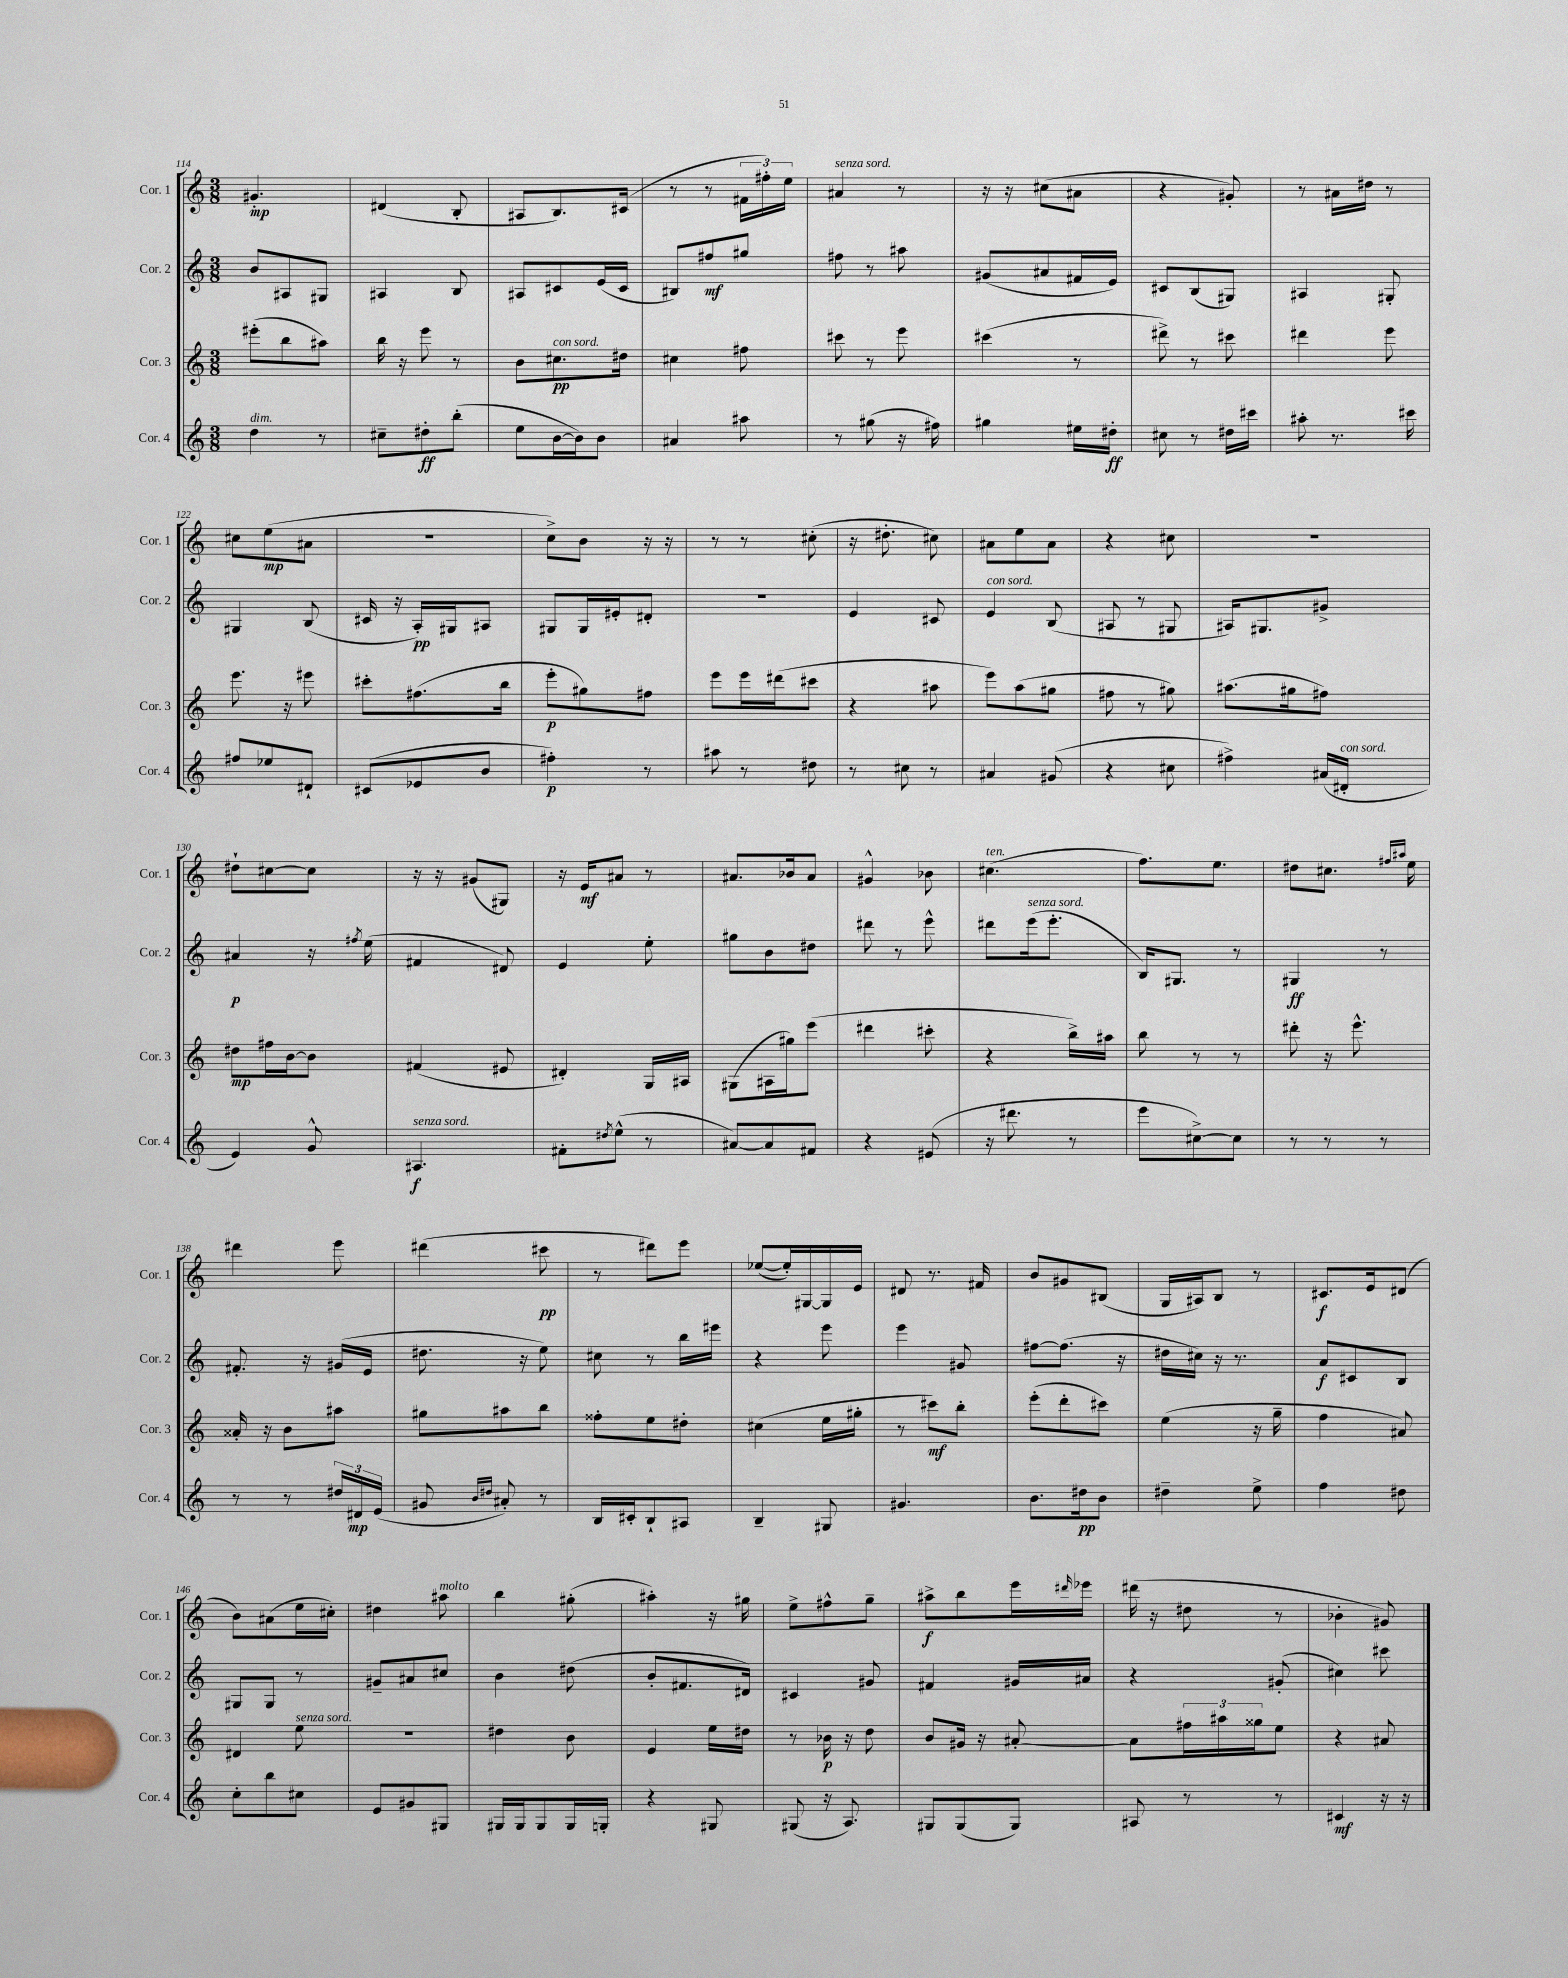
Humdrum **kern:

**kern	**dynam	**kern	**dynam	**kern	**dynam	**kern	**dynam
*part4	*part4	*part3	*part3	*part2	*part2	*part1	*part1
*staff4	*staff4	*staff3	*staff3	*staff2	*staff2	*staff1	*staff1
*I"Cor. 4	*	*I"Cor. 3	*	*I"Cor. 2	*	*I"Cor. 1	*
*I'Cor. 4	*	*I'Cor. 3	*	*I'Cor. 2	*	*I'Cor. 1	*
*clefG2	*	*clefG2	*	*clefG2	*	*clefG2	*
*k[]	*	*k[]	*	*k[]	*	*k[]	*
*M3/8	*	*M3/8	*	*M3/8	*	*M3/8	*
=114	=114	=114	=114	=114	=114	=114	=114
!LO:TX:a:i:t=dim.	!	!	!	!	!	!	!
4dd\	.	(8eee#X'\L	.	8b/L	.	4.g#X'/	mp
.	.	8bb\	.	8A#X/	.	.	.
8r	.	8aa#X\J)	.	8G#X/J	.	.	.
=115	=115	=115	=115	=115	=115	=115	=115
8cc#X~\L	.	16bb\	.	4A#X/	.	(4d#X/	.
.	.	16r	.	.	.	.	.
8dd#X'\	ff	8eee\	.	.	.	.	.
(8bb'\J	.	8r	.	8B/	.	8B'/	.
=116	=116	=116	=116	=116	=116	=116	=116
8ee\L	.	8b\L	.	8A#X/L	.	8A#X/L	.
!	!	!LO:TX:a:i:t=con sord.	!	!	!	!	!
[16b\L	.	8.cc#X\	pp	8c#X/	.	8.B/)	.
16b\J])	.	.	.	.	.	.	.
8b\J	.	.	.	(16e/L	.	.	.
.	.	16dd#X\Jk	.	16c#/JJ	.	(16c#X/Jk	.
=117	=117	=117	=117	=117	=117	=117	=117
4a#X/	.	4cc#X\	.	8B#X/L)	.	8r	.
.	.	.	.	8ff#X/	mf	8r	.
8aa#X\	.	8ff#X\	.	8gg#X/J	.	24f#X\LL	.
.	.	.	.	.	.	24ff#X'\)	.
.	.	.	.	.	.	24ee\JJ	.
=118	=118	=118	=118	=118	=118	=118	=118
!	!	!	!	!	!	!LO:TX:a:i:t=senza sord.	!
8r	.	8ccc#X\	.	8ff#X\	.	4a#X/	.
(8gg#X\	.	8r	.	8r	.	.	.
16r	.	8eee\	.	8aa#X\	.	8r	.
16ff#X\)	.	.	.	.	.	.	.
=119	=119	=119	=119	=119	=119	=119	=119
4gg#X\	.	(4ccc#X\	.	(8g#X/L	.	16r	.
.	.	.	.	.	.	16r	.
.	.	.	.	8a#X/	.	(8cc#X\L	.
16ee#X\LL	.	8r	.	16f#X/L	.	8a#X\J	.
16dd#X'\JJ	ff	.	.	16e/JJ)	.	.	.
=120	=120	=120	=120	=120	=120	=120	=120
8cc#X\	.	8ddd#X^\)	.	8c#X/L	.	4r	.
8r	.	8r	.	(8B/	.	.	.
16dd#X\LL	.	8ccc#X\	.	8G#X/J)	.	8g#X'/)	.
16ccc#X\JJ	.	.	.	.	.	.	.
=121	=121	=121	=121	=121	=121	=121	=121
8aa#X'\	.	4ddd#X\	.	4A#X/	.	8r	.
8.r	.	.	.	.	.	16a#X\LL	.
.	.	.	.	.	.	16dd#X\JJ	.
.	.	8eee\	.	8G#X'/	.	8r	.
16ccc#X\	.	.	.	.	.	.	.
!!LO:LB:g=z
=122	=122	=122	=122	=122	=122	=122	=122
8ff#X/L	.	8.eee\	.	4G#X/	.	8cc#X\L	.
8ee-X/	.	.	.	.	.	(8ee\	mp
.	.	16r	.	.	.	.	.
8d#X`/J	.	8eee#X\	.	(8B/	.	8a#X\J	.
=123	=123	=123	=123	=123	=123	=123	=123
(8c#X/L	.	8ccc#X'\L	.	16c#X/	.	4.r	.
.	.	.	.	16r	.	.	.
8e-X/	.	(8.ff#X\	.	16A'/LL)	pp	.	.
.	.	.	.	16G#X/J	.	.	.
8b/J	.	.	.	8A#X/J	.	.	.
.	.	16bb\Jk	.	.	.	.	.
=124	=124	=124	=124	=124	=124	=124	=124
4ff#X'\)	p	8eee'\L	p	8G#X/L	.	8cc^\L)	.
.	.	8gg#X\)	.	16G#/L	.	8b\J	.
.	.	.	.	16e#X'/J	.	.	.
8r	.	8ff#X\J	.	8d#X'/J	.	16r	.
.	.	.	.	.	.	16r	.
=125	=125	=125	=125	=125	=125	=125	=125
8aa#X\	.	8eee\L	.	4.r	.	8r	.
8r	.	16eee\L	.	.	.	8r	.
.	.	(16ddd#X\J	.	.	.	.	.
8dd#X\	.	8ccc#X\J	.	.	.	(8cc#X'\	.
=126	=126	=126	=126	=126	=126	=126	=126
8r	.	4r	.	4e/	.	16r	.
.	.	.	.	.	.	8.dd#X'\	.
8cc#X\	.	.	.	.	.	.	.
8r	.	8aa#X\	.	8c#X/	.	8cc#X\)	.
=127	=127	=127	=127	=127	=127	=127	=127
!	!	!	!	!LO:TX:a:i:t=con sord.	!	!	!
4a#X/	.	8eee\L)	.	4e/	.	8a#X\L	.
.	.	(8aa\	.	.	.	8ee\	.
(8g#X/	.	8gg#X\J	.	(8B/	.	8a#\J	.
=128	=128	=128	=128	=128	=128	=128	=128
4r	.	8ff#X\	.	8A#X/	.	4r	.
.	.	8r	.	8r	.	.	.
8cc#X\	.	8gg#X\)	.	8G#X/	.	8cc#X\	.
=129	=129	=129	=129	=129	=129	=129	=129
4ff#X^\)	.	(8.aa#X\L	.	16A#X/KL)	.	4.r	.
.	.	.	.	8.G#X/	.	.	.
.	.	16gg#X\k	.	.	.	.	.
(16a#X/LL	.	8ff#X\J)	.	8g#X^/J	.	.	.
!LO:TX:a:i:t=con sord.	!	!	!	!	!	!	!
16d#X'/JJ	.	.	.	.	.	.	.
!!LO:LB:g=z
=130	=130	=130	=130	=130	=130	=130	=130
4e/)	.	8dd#X\L	mp	4a#X/	p	8dd#X`\L	.
.	.	16ff#X\L	.	.	.	[8cc#X\	.
.	.	[16b\J	.	.	.	.	.
8g^^/	.	8b\J]	.	16r	.	8cc#\J]	.
.	.	.	.	8qff#X/	.	.	.
.	.	.	.	(16ee\	.	.	.
=131	=131	=131	=131	=131	=131	=131	=131
!LO:TX:a:i:t=senza sord.	!	!	!	!	!	!	!
4.A#X/	f	(4f#X/	.	4f#X/	.	16r	.
.	.	.	.	.	.	16r	.
.	.	.	.	.	.	(8g#X/L	.
.	.	8e#X/	.	8d#X/)	.	8G#X/J)	.
=132	=132	=132	=132	=132	=132	=132	=132
8f#X'\L	.	4d#X'/)	.	4e/	.	16r	.
.	.	.	.	.	.	16e/KL	mf
8qdd#X/	.	.	.	.	.	.	.
(8ee^^\J	.	.	.	.	.	8a#X/J	.
8r	.	16G/LL	.	8ee'\	.	8r	.
.	.	16A#X/JJ	.	.	.	.	.
=133	=133	=133	=133	=133	=133	=133	=133
[8a#X/L)	.	(8G#X\L	.	8gg#X\L	.	8.a#X/L	.
8a#/]	.	16A#X\L	.	8b\	.	.	.
.	.	16gg#X\J)	.	.	.	16b-X/k	.
8f#X/J	.	(8eee\J	.	8dd#X\J	.	8a#/J	.
=134	=134	=134	=134	=134	=134	=134	=134
4r	.	4ddd#X\	.	8ddd#X\	.	4g#X^^/	.
.	.	.	.	8r	.	.	.
(8e#X/	.	8ccc#X'\	.	8eee^^\	.	8b-X\	.
=135	=135	=135	=135	=135	=135	=135	=135
!	!	!	!	!	!	!LO:TX:a:i:t=ten.	!
16r	.	4r	.	8ddd#X\L	.	(4.cc#X\	.
8.ddd#X\	.	.	.	.	.	.	.
!	!	!	!	!LO:TX:a:i:t=senza sord.	!	!	!
.	.	.	.	(16eee\k	.	.	.
.	.	.	.	8.eee'\J	.	.	.
8r	.	16bb^\LL)	.	.	.	.	.
.	.	16aa#X\JJ	.	.	.	.	.
=136	=136	=136	=136	=136	=136	=136	=136
8eee\L	.	8bb\	.	16B/KL)	.	8.ff\L)	.
.	.	.	.	8.G#X/J	.	.	.
[8cc#X^\)	.	8r	.	.	.	.	.
.	.	.	.	.	.	8.ee\J	.
8cc#\J]	.	8r	.	8r	.	.	.
=137	=137	=137	=137	=137	=137	=137	=137
8r	.	8ddd#X'\	.	4G#X/	ff	8dd#X\L	.
8r	.	16r	.	.	.	8.cc#X\J	.
.	.	8.eee^^\	.	.	.	.	.
8r	.	.	.	8r	.	.	.
.	.	.	.	.	.	16qqff#X/LL	.
.	.	.	.	.	.	16qqaa#X/JJ	.
.	.	.	.	.	.	16ee\	.
!!LO:LB:g=z
=138	=138	=138	=138	=138	=138	=138	=138
8r	.	16a##X'/	.	8.f#X'/	.	4ddd#X\	.
.	.	16r	.	.	.	.	.
8r	.	8b\L	.	.	.	.	.
.	.	.	.	16r	.	.	.
24dd#X/LL	.	8aa#X\J	.	(16g#X/LL	.	8eee\	.
24d#X/	mp	.	.	.	.	.	.
.	.	.	.	16e/JJ	.	.	.
(24e/JJ	.	.	.	.	.	.	.
=139	=139	=139	=139	=139	=139	=139	=139
8g#X/	.	8gg#X\L	.	8.dd#X\	.	(4ddd#X\	.
16qqb/LL	.	.	.	.	.	.	.
16qqdd#X/JJ	.	.	.	.	.	.	.
8a#X'/)	.	8aa#X\	.	.	.	.	.
.	.	.	.	16r	.	.	.
8r	.	8bb\J	.	8ee\)	.	8ccc#X\	pp
=140	=140	=140	=140	=140	=140	=140	=140
16B/LL	.	8ff##X'\L	.	8cc#X\	.	8r	.
16c#X'/J	.	.	.	.	.	.	.
8B`/	.	8ee\	.	8r	.	8ddd#X\L)	.
8A#X/J	.	8dd#X'\J	.	16bb\LL	.	8eee\J	.
.	.	.	.	16eee#X\JJ	.	.	.
=141	=141	=141	=141	=141	=141	=141	=141
4B~/	.	(4cc#X\	.	4r	.	([8ee-X/L	.
.	.	.	.	.	.	16ee-'/L])	.
.	.	.	.	.	.	[16G#X/	.
8G#X/	.	16ee\LL	.	8eee\	.	16G#/]	.
.	.	16gg#X'\JJ	.	.	.	16e/JJ	.
=142	=142	=142	=142	=142	=142	=142	=142
4.g#X/	.	8r	.	4eee\	.	8d#X/	.
.	.	8ccc#X\L)	mf	.	.	8.r	.
.	.	8bb'\J	.	8g#X/	.	.	.
.	.	.	.	.	.	16f#X/	.
=143	=143	=143	=143	=143	=143	=143	=143
8.b\L	.	(8eee'\L	.	[8ff#X\L	.	8b/L	.
.	.	8ddd'\	.	(8.ff#\J]	.	8g#X/	.
16dd#X\k	pp	.	.	.	.	.	.
8b\J	.	8ccc#X\J)	.	.	.	(8B#X/J	.
.	.	.	.	16r	.	.	.
=144	=144	=144	=144	=144	=144	=144	=144
4dd#X~\	.	(4ee\	.	16dd#X\LL	.	16G/LL	.
.	.	.	.	16cc#X\JJ)	.	16A#X/J)	.
.	.	.	.	16r	.	8B/J	.
.	.	.	.	8.r	.	.	.
8ee^\	.	16r	.	.	.	8r	.
.	.	16gg~\	.	.	.	.	.
=145	=145	=145	=145	=145	=145	=145	=145
4ff\	.	4ff\	.	8a/L	f	8.c#X/L	f
.	.	.	.	8c#X/	.	.	.
.	.	.	.	.	.	16e/k	.
8dd#X\	.	8a#X/)	.	8B/J	.	(8d#X/J	.
!!LO:LB:g=z
=146	=146	=146	=146	=146	=146	=146	=146
8cc'\L	.	4d#X/	.	8G#X/L	.	8b\L)	.
8bb\	.	.	.	8G#/J	.	(8a#X\	.
!	!	!LO:TX:a:i:t=senza sord.	!	!	!	!	!
8cc#X\J	.	8ee\	.	8r	.	16ee\L	.
.	.	.	.	.	.	16cc#X'\JJ)	.
=147	=147	=147	=147	=147	=147	=147	=147
8e/L	.	4.r	.	8g#X~/L	.	4dd#X\	.
8g#X/	.	.	.	8a#X/	.	.	.
!	!	!	!	!	!	!LO:TX:a:i:t=molto	!
8G#X/J	.	.	.	8cc#X/J	.	8aa#X\	.
=148	=148	=148	=148	=148	=148	=148	=148
16G#X/LL	.	4dd#X\	.	4b\	.	4bb\	.
16G#/J	.	.	.	.	.	.	.
8G#/	.	.	.	.	.	.	.
16G#/L	.	8b\	.	(8dd#X\	.	(8gg#X'\	.
16Gn'/JJ	.	.	.	.	.	.	.
=149	=149	=149	=149	=149	=149	=149	=149
4r	.	4e/	.	8b'/L	.	4aa#X'\)	.
.	.	.	.	8.f#X/	.	.	.
8G#X/	.	16ee\LL	.	.	.	16r	.
.	.	16dd#X\JJ	.	16d#X/Jk)	.	16gg#X\	.
=150	=150	=150	=150	=150	=150	=150	=150
(8G#X/	.	8r	.	4c#X/	.	8ee^\L	.
16r	.	16b-X\	p	.	.	8ff#X^^\	.
8.A/)	.	16r	.	.	.	.	.
.	.	8dd\	.	8g#X/	.	8gg~\J	.
=151	=151	=151	=151	=151	=151	=151	=151
8G#X/L	.	8b/L	.	4f#X/	.	8aa#X^\L	f
(8G#/	.	16g#X/Jk	.	.	.	8bb\	.
.	.	16r	.	.	.	.	.
8G#/J)	.	[8a#X'/	.	16g#X/LL	.	16eee\L	.
.	.	.	.	.	.	16qqddd#X/	.
.	.	.	.	16a#X/JJ	.	16eee-X\JJ	.
=152	=152	=152	=152	=152	=152	=152	=152
8A#X/	.	8a#\L]	.	4r	.	(16ddd#X\	.
.	.	.	.	.	.	16r	.
8r	.	24ff#X\L	.	.	.	8dd#X\	.
.	.	24aa#X\	.	.	.	.	.
.	.	24gg##X\J	.	.	.	.	.
8r	.	8ee\J	.	(8g#X'/	.	8r	.
=153	=153	=153	=153	=153	=153	=153	=153
4c#X/	mf	4r	.	4cc#X\)	.	4b-X'\	.
16r	.	8a#X/	.	8ccc#X\	.	8g#X/)	.
16r	.	.	.	.	.	.	.
==	==	==	==	==	==	==	==
*-	*-	*-	*-	*-	*-	*-	*-
